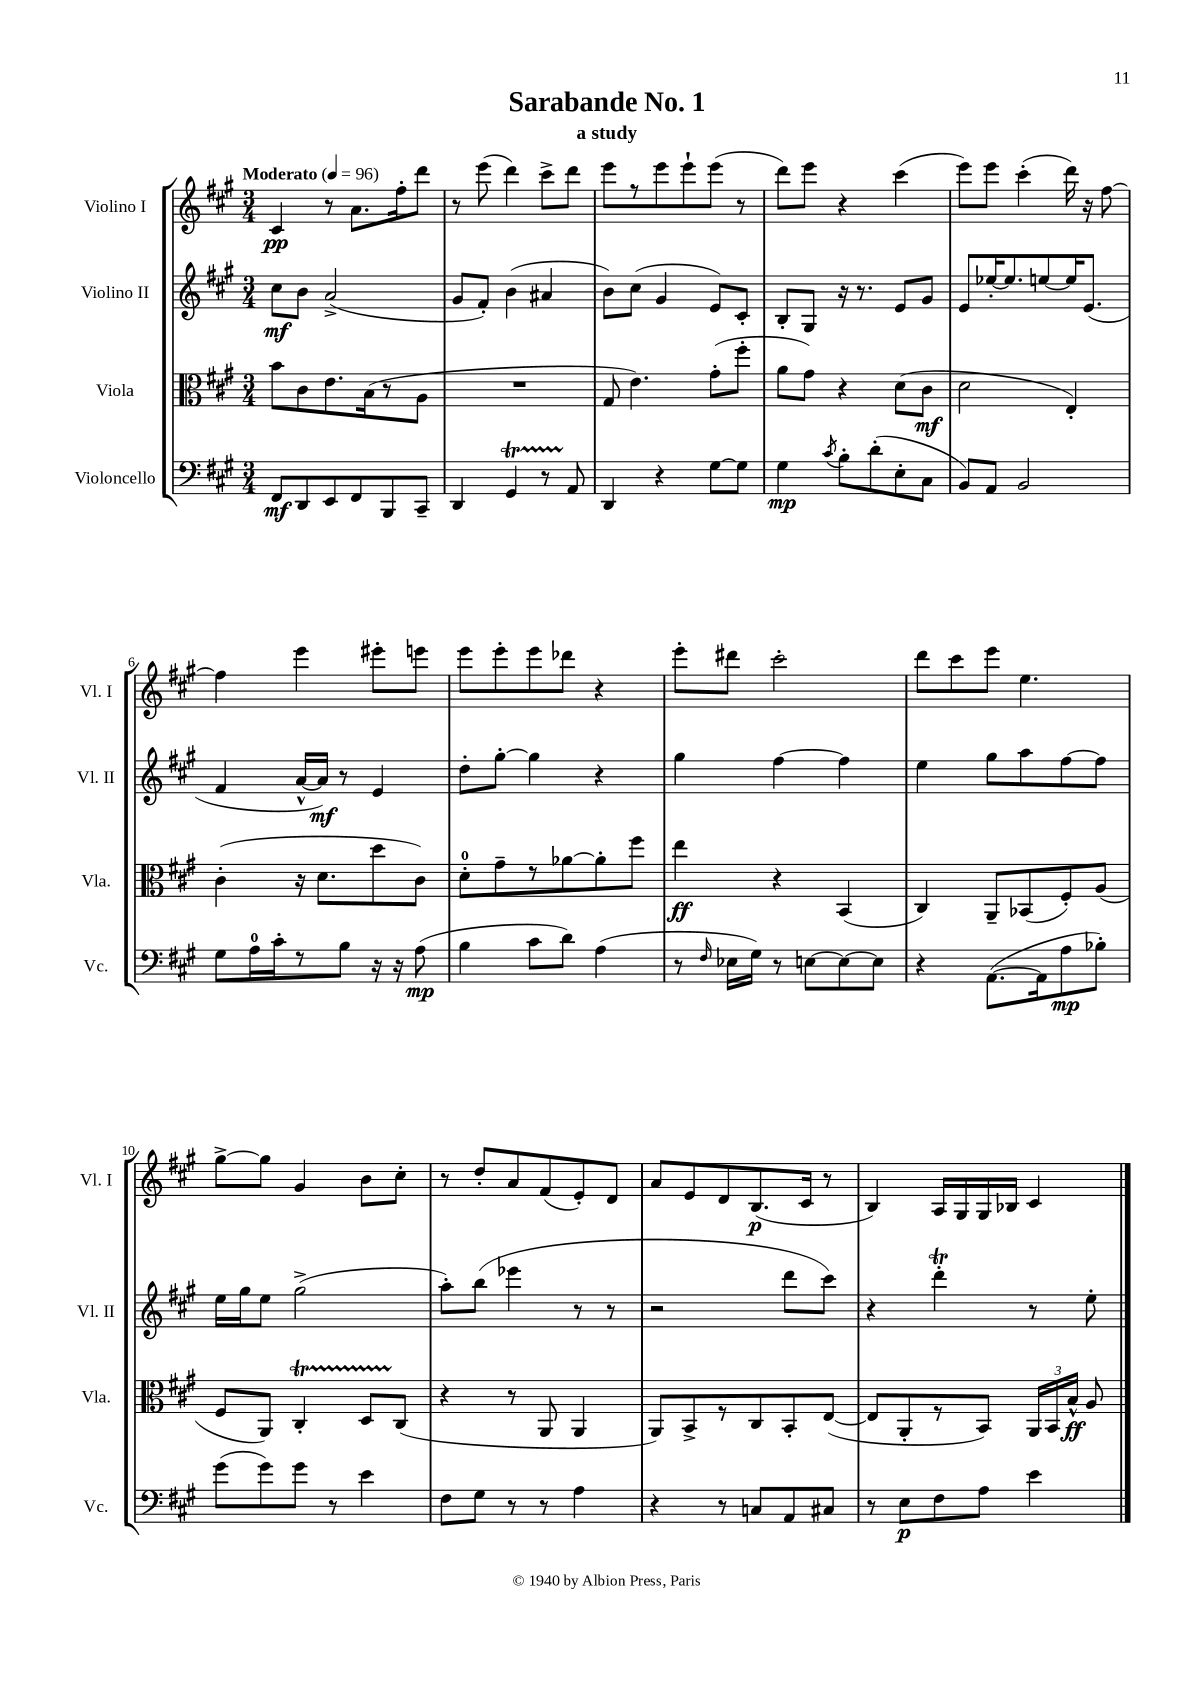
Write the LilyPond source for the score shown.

\header { title = "Sarabande No. 1" subtitle = "a study" }
<<
\new StaffGroup <<
\new Staff = "s0" \with { instrumentName = "Violino I" shortInstrumentName = "Vl. I" } {
    \clef treble \key a \major \numericTimeSignature \time 3/4 \tempo "Moderato" 4 = 96
    \autoBeamOff cis'4\pp r8 a'8.[ fis''16-. d'''8] |
    r8 e'''8( d'''4) cis'''8[-> d'''8] |
    e'''8[ r8 e'''8 e'''8-! e'''8]( r8 |
    d'''8[) e'''8] r4 cis'''4( |
    e'''8[) e'''8] cis'''4-.( d'''16) r16 fis''8~ |
    fis''4 e'''4 eis'''8[-. e'''8] |
    e'''8[ e'''8-. e'''8 des'''8] r4 |
    e'''8[-. dis'''8] cis'''2-. |
    d'''8[ cis'''8 e'''8] e''4. |
    gis''8[~-> gis''8] gis'4 b'8[ cis''8]-. |
    r8 d''8[-. a'8 fis'8( e'8-.) d'8] |
    a'8[ e'8 d'8 b8.\p( cis'16] r8 |
    b4) a16[ gis16 gis16 bes16] cis'4 \bar "|." |
}
\new Staff = "s1" \with { instrumentName = "Violino II" shortInstrumentName = "Vl. II" } {
    \clef treble \key a \major \numericTimeSignature \time 3/4
    \autoBeamOff cis''8[\mf b'8] a'2->( |
    gis'8[ fis'8]-.) b'4( ais'4 |
    b'8[) cis''8]( gis'4 e'8[) cis'8]-. |
    b8[-. gis8] r16 r8. e'8[ gis'8] |
    e'8[ ees''16~-. ees''8. e''8~ e''16 e'8.]( |
    fis'4 a'16[~-^ a'16]\mf) r8 e'4 |
    d''8[-. gis''8]~-. gis''4 r4 |
    gis''4 fis''4~ fis''4 |
    e''4 gis''8[ a''8 fis''8~ fis''8] |
    e''16[ gis''16 e''8] gis''2->( |
    a''8[-.) b''8]( ees'''4 r8 r8 |
    r2 d'''8[ cis'''8]) |
    r4 d'''4-.\trill r8 e''8-. \bar "|." |
}
\new Staff = "s2" \with { instrumentName = "Viola" shortInstrumentName = "Vla." } {
    \clef alto \key a \major \numericTimeSignature \time 3/4
    \autoBeamOff b'8[ cis'8 e'8. b16( r8 a8] |
    R2. |
    gis8 e'4.) gis'8[-.( fis''8]-. |
    a'8[ gis'8]) r4 d'8[( cis'8]\mf |
    d'2 e4-.) |
    cis'4-.( r16 d'8.[ d''8 cis'8]) |
    d'8[-0-. gis'8-- r8 aes'8~ aes'8-. fis''8] |
    e''4\ff r4 b,4( |
    cis4) a,8[-- bes,8( fis8-.) a8]( |
    fis8[ a,8]) cis4-.\startTrillSpan d8[ cis8]\stopTrillSpan( |
    r4 r8 a,8 a,4 |
    a,8[) b,8-> r8 cis8 b,8-. e8]~( |
    e8[ a,8-. r8 b,8]) \tuplet 3/2 { a,16[ b,16 b16]-^\ff } a8 \bar "|." |
}
\new Staff = "s3" \with { instrumentName = "Violoncello" shortInstrumentName = "Vc." } {
    \clef bass \key a \major \numericTimeSignature \time 3/4
    \autoBeamOff fis,8[\mf d,8 e,8 fis,8 b,,8 cis,8]-- |
    d,4 gis,4\startTrillSpan r8 a,8\stopTrillSpan |
    d,4 r4 gis8[~ gis8] |
    gis4\mp \acciaccatura { cis'8 } b8[-. d'8-.( e8-. cis8] |
    b,8[) a,8] b,2 |
    gis8[ a16-0 cis'16-. r8 b8] r16 r16 a8\mp( |
    b4 cis'8[ d'8]) a4( |
    r8 \grace { fis16 } ees16[ gis16]) r8 e8[~ e8~ e8] |
    r4 a,8.[~( a,16 a8\mp bes8]-.) |
    gis'8[( gis'8) gis'8] r8 e'4 |
    fis8[ gis8] r8 r8 a4 |
    r4 r8 c8[ a,8 cis8] |
    r8 e8[\p fis8 a8] e'4 \bar "|." |
}
>>
>>
